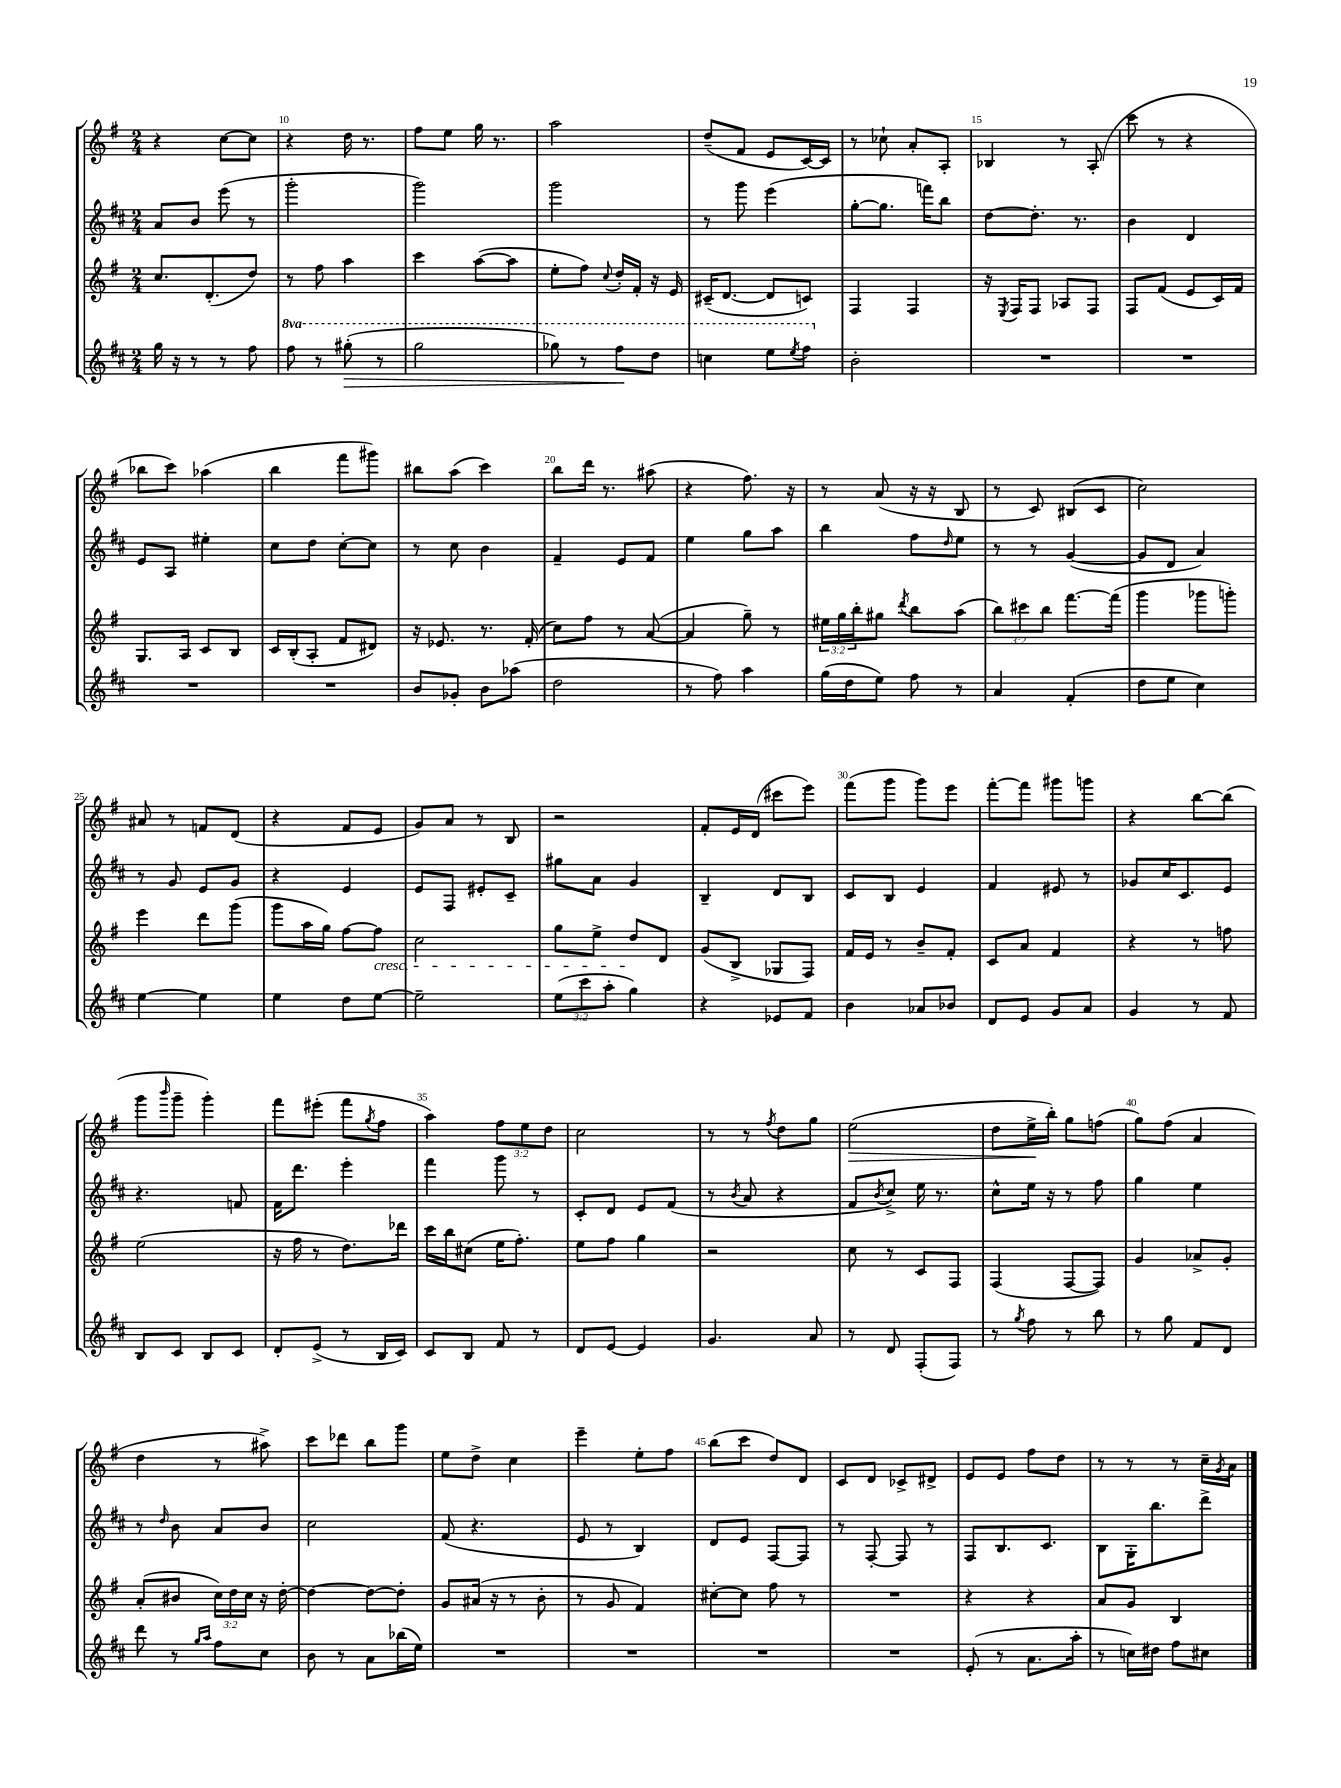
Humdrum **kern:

**kern	**kern	**kern	**kern
*staff4	*staff3	*staff2	*staff1
*clefG2	*clefG2	*clefG2	*clefG2
*k[f#c#]	*k[f#]	*k[f#c#]	*k[f#]
*M2/4	*M2/4	*M2/4	*M2/4
16gg\	8.cc/L	8a/L	4r
16r	.	.	.
8r	.	8b/J	.
.	(8.d'/	.	.
8r	.	(8eee\	[8cc\L
8ff#\	8dd/J)	8r	8cc\]J
=	=	=	=
8fff#\	8r	2ggg'\	4r
8r	8ff#\	.	.
(8ggg#'\	4aa\	.	16dd\
.	.	.	8.r
8r	.	.	.
=	=	=	=
2ggg\	4ccc\	2ggg\)	8ff#\L
.	.	.	8ee\J
.	([8aa\L	.	16gg\
.	.	.	8.r
.	8aa\]J	.	.
=	=	=	=
8ggg-\)	8ee'\L	2ggg\	2aa\
8r	8ff#\J)	.	.
.	8qqcc/	.	.
8fff#\L	16dd'/LL	.	.
.	16f#'/JJ	.	.
8ddd\J	16r	.	.
.	16e/	.	.
=	=	=	=
4ccc\	(16c#~/LK	8r	(8dd~/L
.	[8.d/J	.	.
.	.	8ggg\	8f#/J
8eee\L	8d/]L	(4eee\	8e/L
8qeee/	.	.	.
8fff#\J	8c/J)	.	[16c/L)
.	.	.	16c/]JJ
=	=	=	=
2b'\	4F#/	[8gg'\L	8r
.	.	8.gg\]J	8cc-`\
.	4F#/	.	8a'/L
.	.	16fff\LK)	.
.	.	8bb\J	8A'/J
=	=	=	=
2r	16r	[8dd\L	4B-/
.	8qE/	.	.
.	16F#/LK	.	.
.	8F#/J	8.dd'\]J	.
.	8A-/L	.	8r
.	.	8.r	.
.	8F#/J	.	(8A'/
=	=	=	=
2r	8F#/L	4b\	8ccc\
.	(8f#/J	.	8r
.	8e/L	4d/	4r
.	16c/L)	.	.
.	16f#/JJ	.	.
=	=	=	=
2r	8.G/L	8e/L	8bb-\L
.	.	8A/J	8ccc\J)
.	16A/Jk	.	.
.	8c/L	4ee#'\	(4aa-\
.	8B/J	.	.
=	=	=	=
2r	16c/LL	8cc#\L	4bb\
.	(16B'/J	.	.
.	8A'/J	8dd\J	.
.	8f#/L	[8cc#'\L	8fff#\L
.	8d#/J)	8cc#\]J	8ggg#\J)
=	=	=	=
8b/L	16r	8r	8bb#\L
.	8.e-/	.	.
8g-'/J	.	8cc#\	(8aa\J
8b\L	8.r	4b\	4ccc\)
(8aa-\J	.	.	.
.	(16f#'/	.	.
=	=	=	=
2dd\	8cc\L)	4f#~/	8bb\L
.	8ff#\J	.	16ddd\Jk
.	.	.	8.r
.	8r	8e/L	.
.	([8a/	8f#/J	(8aa#\
=	=	=	=
8r	4a/]	4ee\	4r
8ff#\)	.	.	.
4aa\	8gg~\)	8gg\L	8.ff#\)
.	8r	8aa\J	.
.	.	.	16r
=	=	=	=
(16gg\LL	24ee#\LL	4bb\	8r
.	24gg\	.	.
16dd\J	.	.	.
.	24bb'\J	.	.
8ee\J)	8gg#\J	.	(8a/
.	8qddd/	.	.
8ff#\	8bb\L	8ff#\L	16r
.	.	.	16r
.	.	16qqdd/	.
8r	(8aa\J	8ee\J	8B/
=	=	=	=
4a/	12bb\L)	8r	8r
.	12ccc#\	.	.
.	.	8r	8c/)
.	12bb\J	.	.
(4f#'/	[8.fff#\L	([4g/	(8B#/L
.	.	.	8c/J
.	(16fff#\]Jk	.	.
=	=	=	=
8dd\L	4ggg\	8g/]L	2cc\)
8ee\J	.	8d/J	.
4cc#\)	8ggg-\L	4a/)	.
.	8ggg'\J)	.	.
=	=	=	=
[4ee\	4eee\	8r	8a#/
.	.	8g/	8r
4ee\]	8ddd\L	8e/L	8f/L
.	(8ggg\J	8g/J	(8d/J
=	=	=	=
4ee\	8ggg\L	4r	4r
.	16aa\L	.	.
.	16gg\JJ)	.	.
8dd\L	[8ff#\L	4e/	8f#/L
[8ee\J	8ff#\]J	.	8e/J
=	=	=	=
2ee~\]	2cc\	8e/L	8g/L)
.	.	8F#/J	8a/J
.	.	8e#'/L	8r
.	.	8c#~/J	8B/
=	=	=	=
(12ee\L	8gg\L	8gg#\L	2r
12ccc#\	.	.	.
.	8ee^\J	8a\J	.
12aa'\J	.	.	.
4gg\)	8dd/L	4g/	.
.	8d/J	.	.
=	=	=	=
4r	(8g/L	4B~/	8f#'/L
.	8B^/J	.	16e/L
.	.	.	(16d/JJ
8e-/L	8G-/L	8d/L	8ccc#\L
8f#/J	8F#/J)	8B/J	8eee\J)
=	=	=	=
4b\	16f#/LL	8c#/L	(8fff#\L
.	16e/JJ	.	.
.	8r	8B/J	8ggg\J
8a-/L	8b~/L	4e/	8ggg\L)
8b-/J	8f#'/J	.	8eee\J
=	=	=	=
8d/L	8c/L	4f#/	[8fff#'\L
8e/J	8a/J	.	8fff#\]J
8g/L	4f#/	8e#/	8ggg#\L
8a/J	.	8r	8ggg\J
=	=	=	=
4g/	4r	8g-/L	4r
.	.	16cc#/K	.
.	.	8.c#/	.
8r	8r	.	[8bb\L
8f#/	8ff\	8e/J	(8bb\]J
=	=	=	=
8B/L	(2ee\	4.r	8ggg\L
.	.	.	16qqbbb/
8c#/J	.	.	8ggg~\J
8B/L	.	.	4ggg'\)
8c#/J	.	8f/	.
=	=	=	=
8d'/L	16r	16f#\LK	8fff#\L
.	16ff#\	8.ddd\J	.
(8e^/J	8r	.	(8eee#'\J
8r	8.dd\L)	4eee'\	8fff#\L
.	.	.	8qgg/
16B/LL	.	.	8ff#\J
16c#/JJ)	16ddd-\Jk	.	.
=	=	=	=
8c#/L	16ccc\LL	4fff#\	4aa\)
.	16bb\J	.	.
8B/J	(8cc#\J	.	.
8f#/	16ee\LK	8ggg\	12ff#\L
.	8.ff#'\J)	.	.
.	.	.	12ee\
8r	.	8r	.
.	.	.	12dd\J
=	=	=	=
8d/L	8ee\L	8c#'/L	2cc\
[8e/J	8ff#\J	8d/J	.
4e/]	4gg\	8e/L	.
.	.	(8f#/J	.
=	=	=	=
4.g/	2r	8r	8r
.	.	8qb/	.
.	.	8a/	8r
.	.	.	8qff#/
.	.	4r	8dd\L
8a/	.	.	8gg\J
=	=	=	=
8r	8cc\	8f#/L	(2ee\
.	.	8qb/	.
8d/	8r	8cc#^/J)	.
(8F#'/L	8c/L	16ee\	.
.	.	8.r	.
8F#/J)	8F#/J	.	.
=	=	=	=
8r	(4F#/	8cc#^^\L	8dd\L
8qgg/	.	.	.
8ff#\	.	16ee\Jk	16ee^\L
.	.	16r	16bb'\JJ)
8r	[8F#/L	8r	8gg\L
8bb\	8F#/]J)	8ff#\	(8ff\J
=	=	=	=
8r	4g/	4gg\	8gg\L)
8gg\	.	.	(8ff#\J
8f#/L	8a-^/L	4ee\	4a/
8d/J	8g'/J	.	.
=	=	=	=
8ddd\	(8a'/L	8r	4dd\
.	.	16qqdd/	.
8r	8b#/J	8b\	.
16qqgg/LL	.	.	.
16qqaa/JJ	.	.	.
8ff#\L	24cc\LL)	8a/L	8r
.	24dd\	.	.
.	24cc\JJ	.	.
8cc#\J	16r	8b/J	8aa#^\)
.	[16dd'\	.	.
=	=	=	=
8b\	4dd\_	2cc#\	8ccc\L
8r	.	.	8ddd-\J
8a\L	8dd\_L	.	8bb\L
(16bb-\L	8dd'\]J	.	8ggg\J
16ee\JJ)	.	.	.
=	=	=	=
2r	8g/L	(8f#/	8ee\L
.	(16a#/Jk	4.r	8dd^\J
.	16r	.	.
.	8r	.	4cc\
.	8b'\	.	.
=	=	=	=
2r	8r	8e/	4eee~\
.	8g/	8r	.
.	4f#/)	4B/)	8ee'\L
.	.	.	8ff#\J
=	=	=	=
2r	[8cc#'\L	8d/L	(8bb\L
.	8cc#\]J	8e/J	8ccc\J
.	8ff#\	[8F#/L	8dd/L)
.	8r	8F#/]J	8d/J
=	=	=	=
2r	2r	8r	8c/L
.	.	[8F#'/	8d/J
.	.	8F#/]	8c-^/L
.	.	8r	8d#^/J
=	=	=	=
(8e'/	4r	8F#/L	8e/L
8r	.	8.B/	8e/J
8.a\L	4r	.	8ff#\L
.	.	8.c#/J	.
.	.	.	8dd\J
16aa'\Jk	.	.	.
=	=	=	=
8r	8a/L	8B\L	8r
16cc\LL)	8g/J	16G'\K	8r
16dd#\JJ	.	8.bb\	.
8ff#\L	4B/	.	8r
8cc#\J	.	8ddd^\J	16cc~\LL
.	.	.	8qg/
.	.	.	16a\JJ
==	==	==	==
*-	*-	*-	*-
